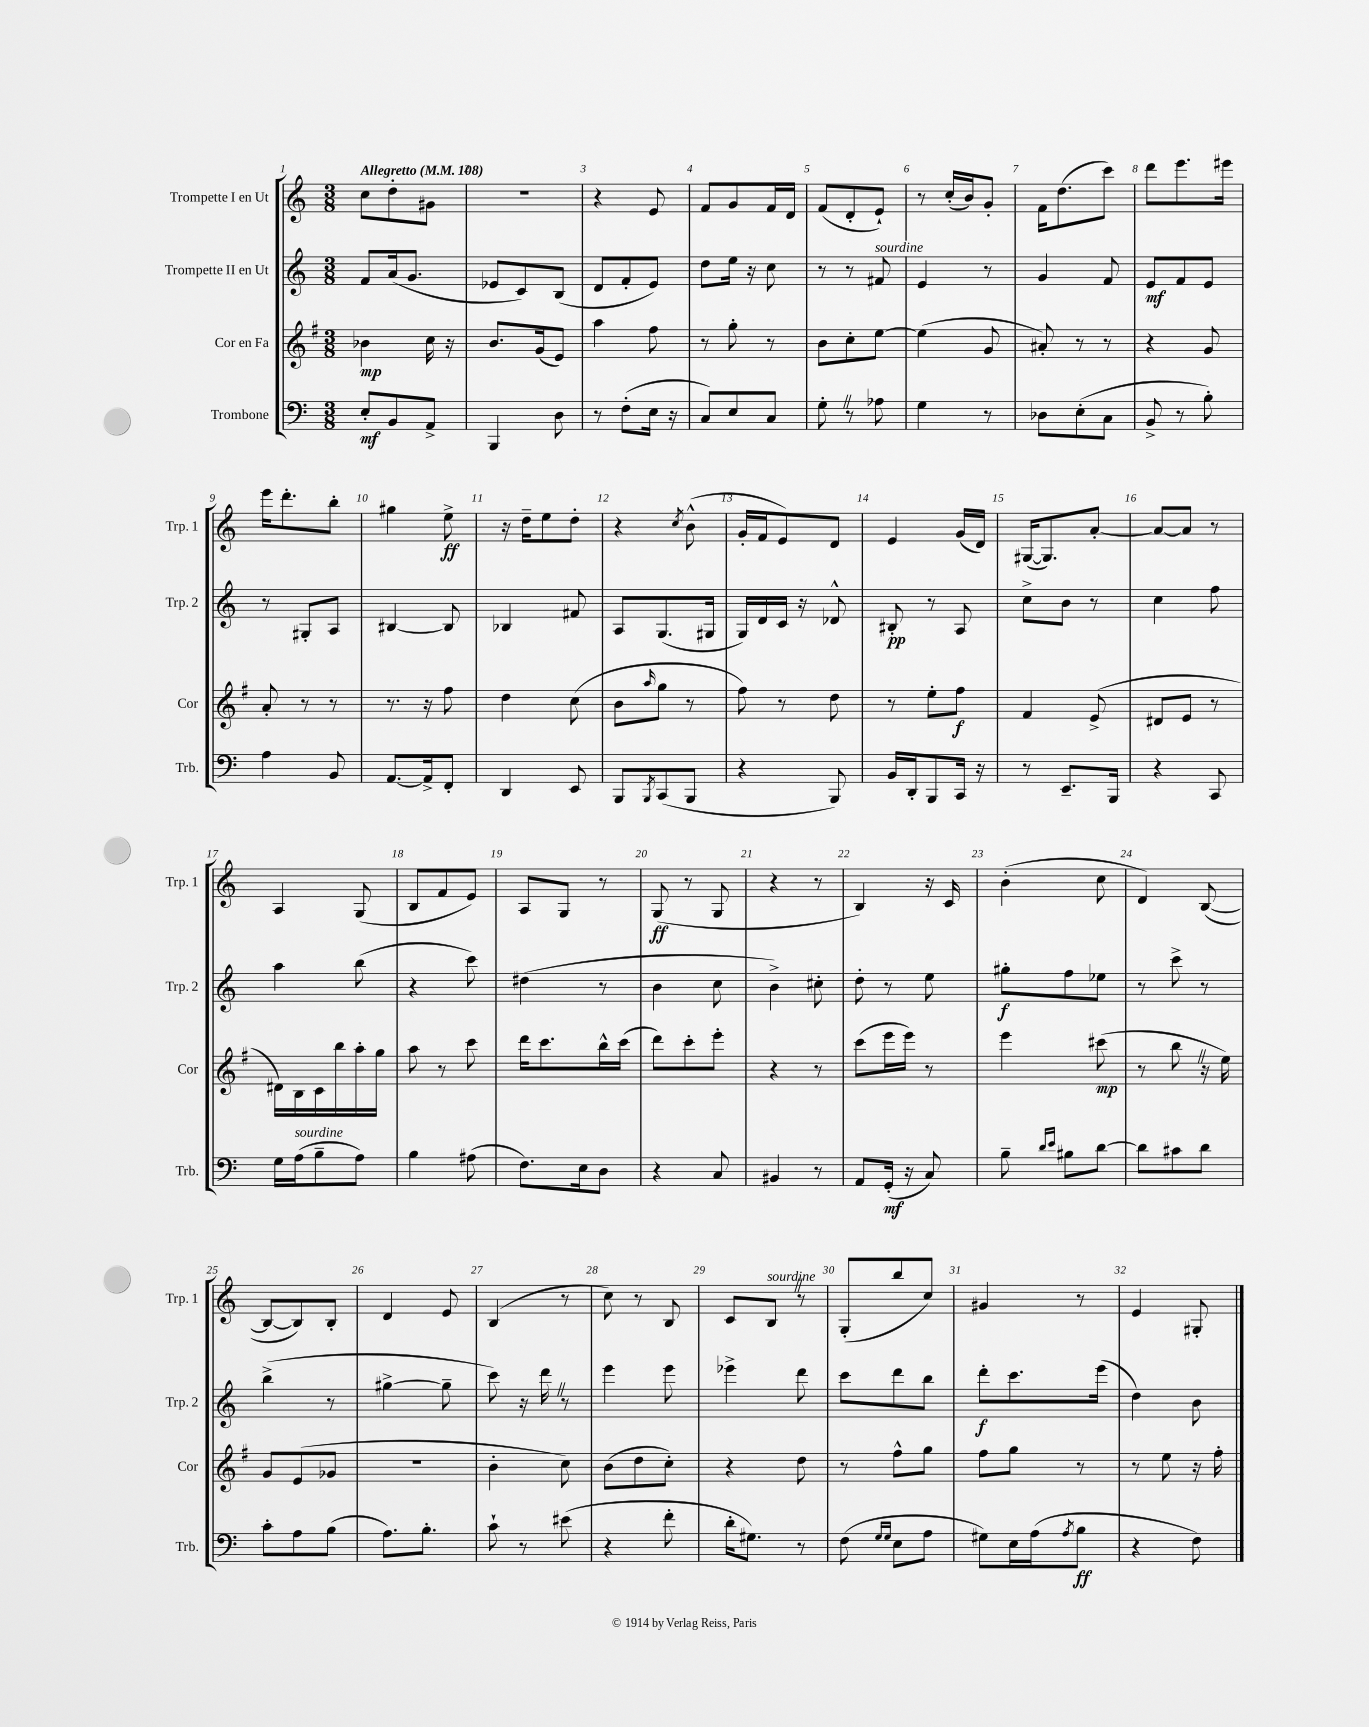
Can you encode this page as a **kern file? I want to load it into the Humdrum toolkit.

**kern	**kern	**kern	**kern
*staff4	*staff3	*staff2	*staff1
*clefF4	*clefG2	*clefG2	*clefG2
*k[]	*k[f#]	*k[]	*k[]
*M3/8	*M3/8	*M3/8	*M3/8
*MM108	*MM108	*MM108	*MM108
8E'	4b-	8f	8cc
8BB	.	(16a	8dd'
.	.	8.g	.
8AA^	16cc	.	8g#
.	16r	.	.
=	=	=	=
4BBB	8.b	8e-	4.r
.	.	8c)	.
.	(16g	.	.
8D	8e)	(8B	.
=	=	=	=
8r	4aa	8d	4r
(8F'	.	8f'	.
16E	8ff#	8e)	8e
16r	.	.	.
=	=	=	=
8C)	8r	8dd	8f
8E	8gg'	16ee	8g
.	.	16r	.
8C	8r	8cc	16f
.	.	.	16d
=	=	=	=
8G'	8b	8r	(8f
8r	8cc'	8r	8d'
8A-	[8ee	8f#	8e`)
=	=	=	=
4G	(4ee]	4e	8r
.	.	.	(16cc'
.	.	.	16b)
8r	8g	8r	8g'
=	=	=	=
8D-	8a#')	4g	16f
.	.	.	(8.dd
(8E'	8r	.	.
8C	8r	8f	8ccc)
=	=	=	=
8BB^	4r	8e	8ddd
8r	.	8f	8.eee
8B')	8g	8e	.
.	.	.	16eee#
=	=	=	=
4A	8a'	8r	16eee
.	.	.	8.ddd'
.	8r	8G#'	.
8BB	8r	8A	8bb'
=	=	=	=
[8.AA	8.r	[4B#	4gg#
16AA^]	16r	.	.
8FF'	8ff#	8B#]	8ee^
=	=	=	=
4DD	4dd	4B-	16r
.	.	.	16dd~
.	.	.	8ee
8EE	(8cc	8f#	8dd'
=	=	=	=
8BBB	8b	8A	4r
8qBBB	16qqaa	.	.
(8CC	8gg	(8.G	.
.	.	.	8qcc
8BBB	8r	.	(8b^^
.	.	16G#	.
=	=	=	=
4r	8ff#)	16G)	16g'
.	.	16d	16f
.	8r	16c	8e)
.	.	16r	.
8BBB)	8dd	8d-^^	8d
=	=	=	=
16BB	8r	8B#'	4e
16DD'	.	.	.
8BBB	8ee'	8r	.
16CC	8ff#	8A	(16g
16r	.	.	16d)
=	=	=	=
8r	4f#	8cc^	([16G#
.	.	.	8.G#])
8.EE~	.	8b	.
.	(8e^	8r	[8a'
16BBB	.	.	.
=	=	=	=
4r	8d#	4cc	8a_
.	8e	.	8a]
8CC	8r	8ff	8r
=	=	=	=
16G	16d#)	4aa	4A
(16A	16B	.	.
8B~	16c	.	.
.	16bb	.	.
8A)	16aa'	(8bb	(8G
.	16gg	.	.
=	=	=	=
4B	8aa	4r	8B
.	8r	.	8f
(8A#	8ccc	8ccc)	8e)
=	=	=	=
8.F)	16ddd	(4dd#	8A
.	8.ccc	.	.
.	.	.	8G
16E	.	.	.
8D	16bb^^	8r	8r
.	(16ccc	.	.
=	=	=	=
4r	8ddd)	4b	(8G
.	8ccc'	.	8r
8C	8eee'	8cc	8G
=	=	=	=
4BB#	4r	4b^)	4r
8r	8r	8cc#'	8r
=	=	=	=
8AA	(8ccc	8dd'	4B)
(16GG'	16eee	8r	.
16r	16eee)	.	.
8C)	8r	8ee	16r
.	.	.	16c
=	=	=	=
8B~	4eee	8gg#'	(4b'
16qqd	.	.	.
16qqe	.	.	.
8B#	.	8ff	.
[8d	(8ccc#	8ee-	8cc
=	=	=	=
8d]	8r	8r	4d)
8c#	8bb	8ccc^	.
8d	16r	8r	([8B
.	16ee)	.	.
=	=	=	=
8c'	8g	(4bb^	8B_
8A	(8e	.	8B])
(8B	8g-	8r	8B'
=	=	=	=
8.A)	4.r	[4gg#^	4d
8.B'	.	.	.
.	.	8gg#~]	8e
=	=	=	=
8c`	4b'	8ccc)	(4B
8r	.	16r	.
.	.	16ddd	.
(8e#	8cc)	8r	8r
=	=	=	=
4r	(8b	4eee	8cc)
.	8dd	.	8r
8f'	8cc')	8eee	8B
=	=	=	=
16d'	4r	4eee-^	8c
8.G#)	.	.	.
.	.	.	8B
8r	8dd	8ddd	8r
=	=	=	=
(8F	8r	8ccc	(8G'
16qqG	.	.	.
16qqG	.	.	.
8E	8ff#^^	8ddd	8bb
8A	8gg	8bb	8cc)
=	=	=	=
8G#)	8ff#	8ddd'	4g#
16E	8gg	8.ccc	.
(16A	.	.	.
8qA	.	.	.
8B	8r	.	8r
.	.	(16eee	.
=	=	=	=
4r	8r	4dd)	4e
.	8ee	.	.
8F)	16r	8b	8G#'
.	16ff#'	.	.
==	==	==	==
*-	*-	*-	*-
